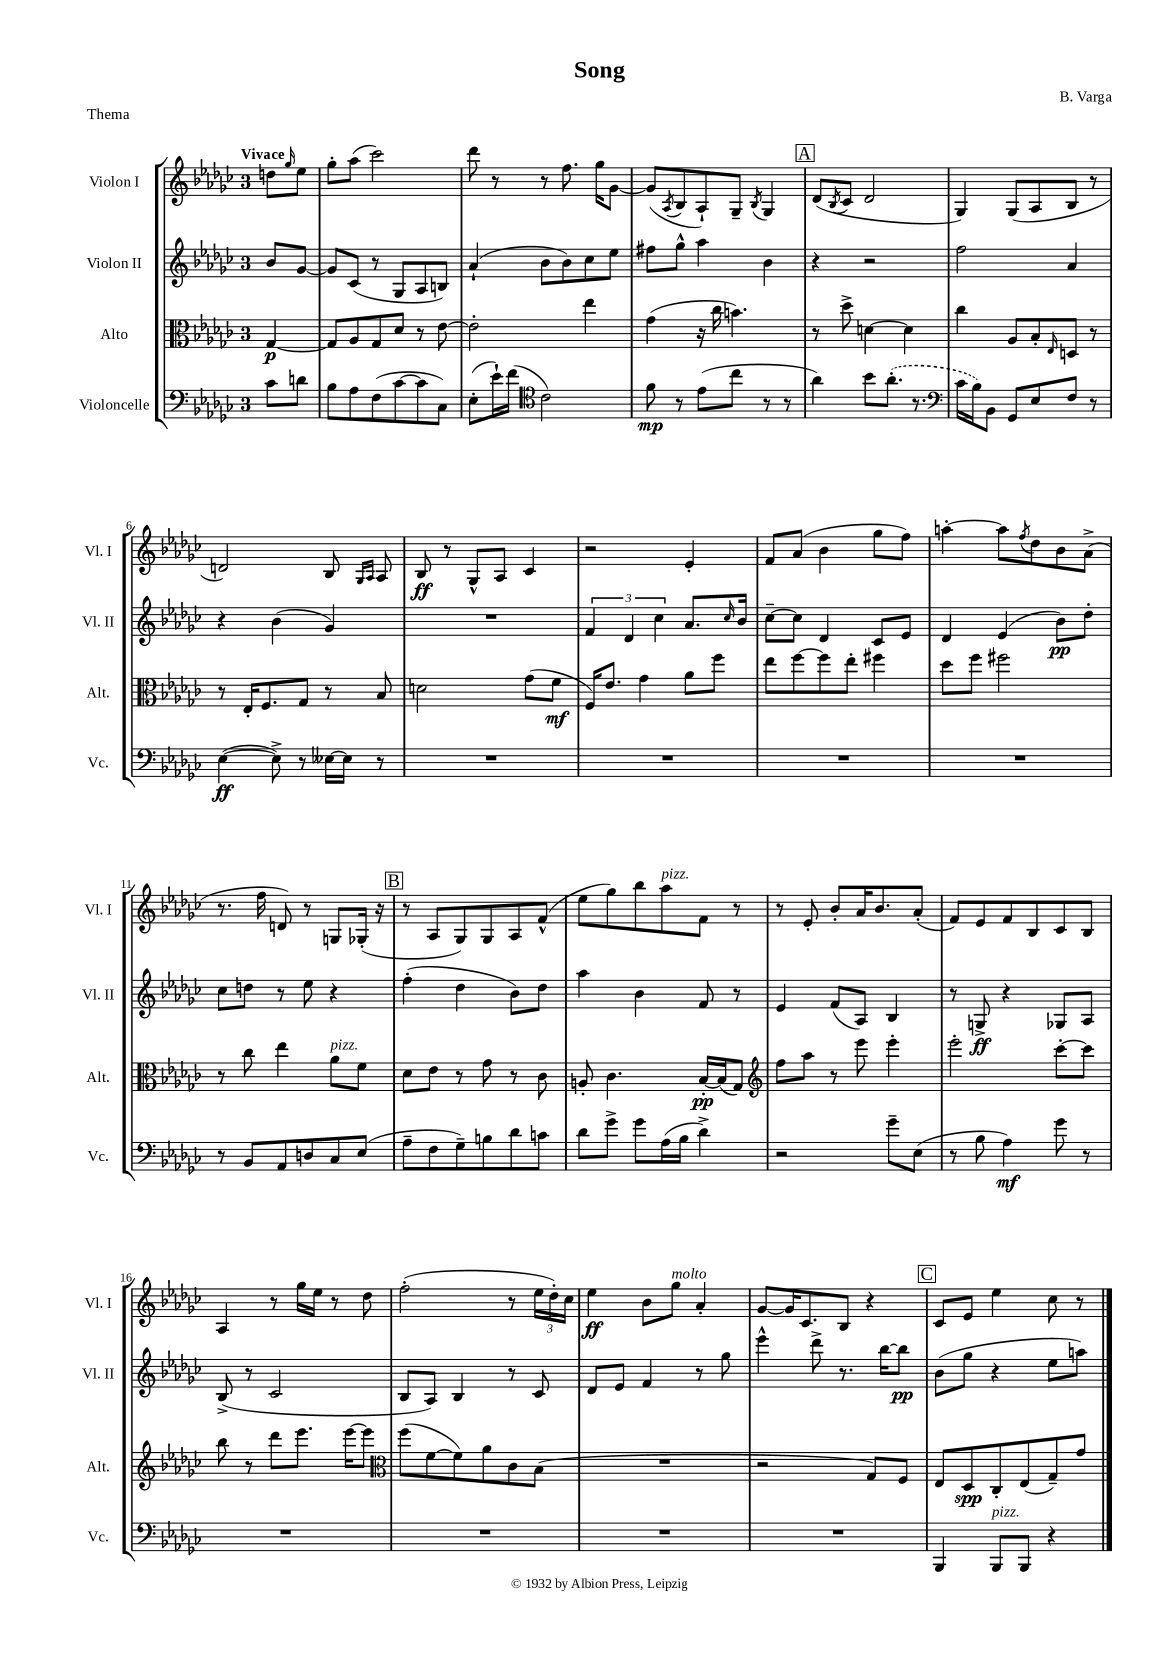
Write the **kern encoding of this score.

**kern	**kern	**kern	**kern
*staff4	*staff3	*staff2	*staff1
*clefF4	*clefC3	*clefG2	*clefG2
*k[b-e-a-d-g-c-]	*k[b-e-a-d-g-c-]	*k[b-e-a-d-g-c-]	*k[b-e-a-d-g-c-]
*M3/4	*M3/4	*M3/4	*M3/4
8c-\L	[4G-/	8b-/L	8dd\L
.	.	.	16qqgg-/
8d\J	.	[8g-/J	8ee-\J
=	=	=	=
8B-\L	8G-/]L	8g-/]L	8gg-'\L
8A-\	8A-/	(8c-/J	(8aa-\J
(8F\	8G-/	8r	2ccc-\)
[8c-\	8d-/J	8G-/L	.
8c-\]	8r	8A-/	.
8C-\J)	[8e-\	8B/J)	.
=	=	=	=
(8E-'\L	2e-'\]	(4a-`/	8ddd-\
16e-`\L)	.	.	8r
(16f\JJ	.	.	.
*clefC4	*	*	*
2c-\)	.	8b-\L	8r
.	.	8b-\)	8.ff\
.	4ee-\	8cc-\	.
.	.	.	16gg-\LK
.	.	8ee-\J	[8g-\J
=	=	=	=
8f\	(4g-\	8ff#\L	(8g-/]L
.	.	.	8qA-/
8r	.	8gg-^^\J	8B-/
(8e-\L	16r	4aa-\	8A-`/)
.	16cc-\	.	.
8cc-\J	4.b\)	.	8G-~/J
.	.	.	8qB-/
8r	.	4b-\	4G-/
8r	.	.	.
=	=	=	=
4a-\)	8r	4r	(8d-/L
.	.	.	8qB-/
.	8dd-^\	.	8c-/J
8b-\L	[4d\	2r	2d-/
(8.a-'\J	.	.	.
.	4d\]	.	.
8.r	.	.	.
=	=	=	=
*clefF4	*	*	*
16c-\LL	4cc-\	2ff\	4G-/)
16B-\J)	.	.	.
8BB-\J	.	.	.
8GG-/L	8A-/L	.	(8G-/L
8E-/	8B-'/	.	8A-/
.	16qqE-/	.	.
8F/J	8D/J	4a-/	8B-/J
8r	8r	.	8r
=	=	=	=
([4E-\	8r	4r	2d/)
.	16E-'/LK	.	.
.	8.F/	.	.
8E-^\])	.	(4b-\	.
8r	8G-/J	.	.
[16E--\LL	8r	4g-/)	8B-/
16E--\]JJ	.	.	.
.	.	.	16qqG-/LL
.	.	.	16qqA-/JJ
8r	8B-/	.	8A-/
=	=	=	=
2.r	2d\	2.r	8B-/
.	.	.	8r
.	.	.	8G-^^/L
.	.	.	8A-/J
.	(8g-\L	.	4c-/
.	8f\J	.	.
=	=	=	=
2.r	16F/LK)	6f/	2r
.	8.e-/J	.	.
.	.	6d-/	.
.	4g-\	.	.
.	.	6cc-\	.
.	8a-\L	8.a-/L	4e-'/
.	8ff\J	.	.
.	.	16qqcc-/	.
.	.	16b-/Jk	.
=	=	=	=
2.r	8ee-\L	[8cc-~\L	8f/L
.	[8ff\	8cc-\]J	(8a-/J
.	8ff\]	4d-/	4b-\
.	8ee-'\J	.	.
.	4ff#\	8c-/L	8gg-\L
.	.	8e-/J	8ff\J)
=	=	=	=
2.r	8dd-\L	4d-/	[4aa'\
.	8ff\J	.	.
.	2ff#\	(4e-/	8aa\]L
.	.	.	8qff/
.	.	.	8dd-\
.	.	8b-\L)	8b-\
.	.	8dd-'\J	(8a-^\J
=	=	=	=
8r	8r	8cc-\L	8.r
8BB-/L	8cc-\	8dd\J	.
.	.	.	16ff\
8AA-/	4ee-\	8r	8d/)
8D/	.	8ee-\	8r
8C-/	8a-\L	4r	8G/L
(8E-/J	8f\J	.	(16G-'/Jk
.	.	.	16r
=	=	=	=
8A-~\L	8d-\L	(4ff'\	8r
8F\	8e-\J	.	8A-/L
8G-~\)	8r	4dd-\	8G-/)
8B\	8g-\	.	8G-/
8d-\	8r	8b-\L)	8A-/
8c\J	8c-\	8dd-\J	(8f^^/J
=	=	=	=
8d-\L	8A'/	4aa-\	8ee-\L
8g-^\J	4.c-\	.	8gg-\)
8g-\L	.	4b-\	8bb-\
(16A-\L	.	.	8aa-\
16B-\JJ	.	.	.
4d-^\)	[16B-'/LL	8f/	8f\J
.	(16B-/]J	.	.
.	8G-/J)	8r	8r
=	=	=	=
*	*clefG2	*	*
2r	8ff\L	4e-/	8r
.	8aa-\J	.	8e-'/
.	8r	(8f/L	8b-'/L
.	8eee-\	8A-/J)	16a-/K
.	.	.	8.b-/
8g-~\L	4eee-'\	4B-/	.
(8E-\J	.	.	(8a-'/J
=	=	=	=
8r	2eee-'\	8r	8f/L)
8B-\	.	8G^/	8e-/
4A-\)	.	4r	8f/
.	.	.	8B-/
8g-\	[8ccc-'\L	8G-/L	8c-/
8r	8ccc-\]J	8A-/J	8B-/J
=	=	=	=
2.r	8bb-\	(8B-^/	4A-/
.	8r	8r	.
.	8ddd-\L	2c-/	8r
.	8.eee-\J	.	16gg-\LL
.	.	.	16ee-\JJ
.	.	.	8r
.	[16eee-\LK	.	.
.	8eee-\]J	.	8dd-\
=	=	=	=
*	*clefC3	*	*
2.r	(8ff\L	8B-/L	(2ff'\
.	[8f\	8A-/J)	.
.	8f\])	4B-/	.
.	8a-\	.	.
.	8c-\	8r	8r
.	(8B-\J	8c-/	24ee-\LL
.	.	.	24dd-'\)
.	.	.	24cc-\JJ
=	=	=	=
2.r	2.r	8d-/L	4ee-\
.	.	8e-/J	.
.	.	4f/	8b-\L
.	.	.	8gg-\J
.	.	8r	4a-'/
.	.	8gg-\	.
=	=	=	=
2.r	2r	4eee-^^\	[8g-/L
.	.	.	16g-/]K
.	.	.	8.c-/
.	.	8ddd-^\	.
.	.	8.r	8B-/J
.	8G-/L)	.	4r
.	.	[16bb-\LK	.
.	8F/J	8bb-\]J	.
=	=	=	=
4BBB-/	8E-/L	(8b-\L	8c-/L
.	8D-/	8gg-\J	8e-/J
8BBB-/L	8C-'/	4r	4ee-\
8BBB-/J	(8E-/	.	.
4r	8G-~/)	8ee-\L	8cc-\
.	8g-/J	8aa\J)	8r
==	==	==	==
*-	*-	*-	*-
